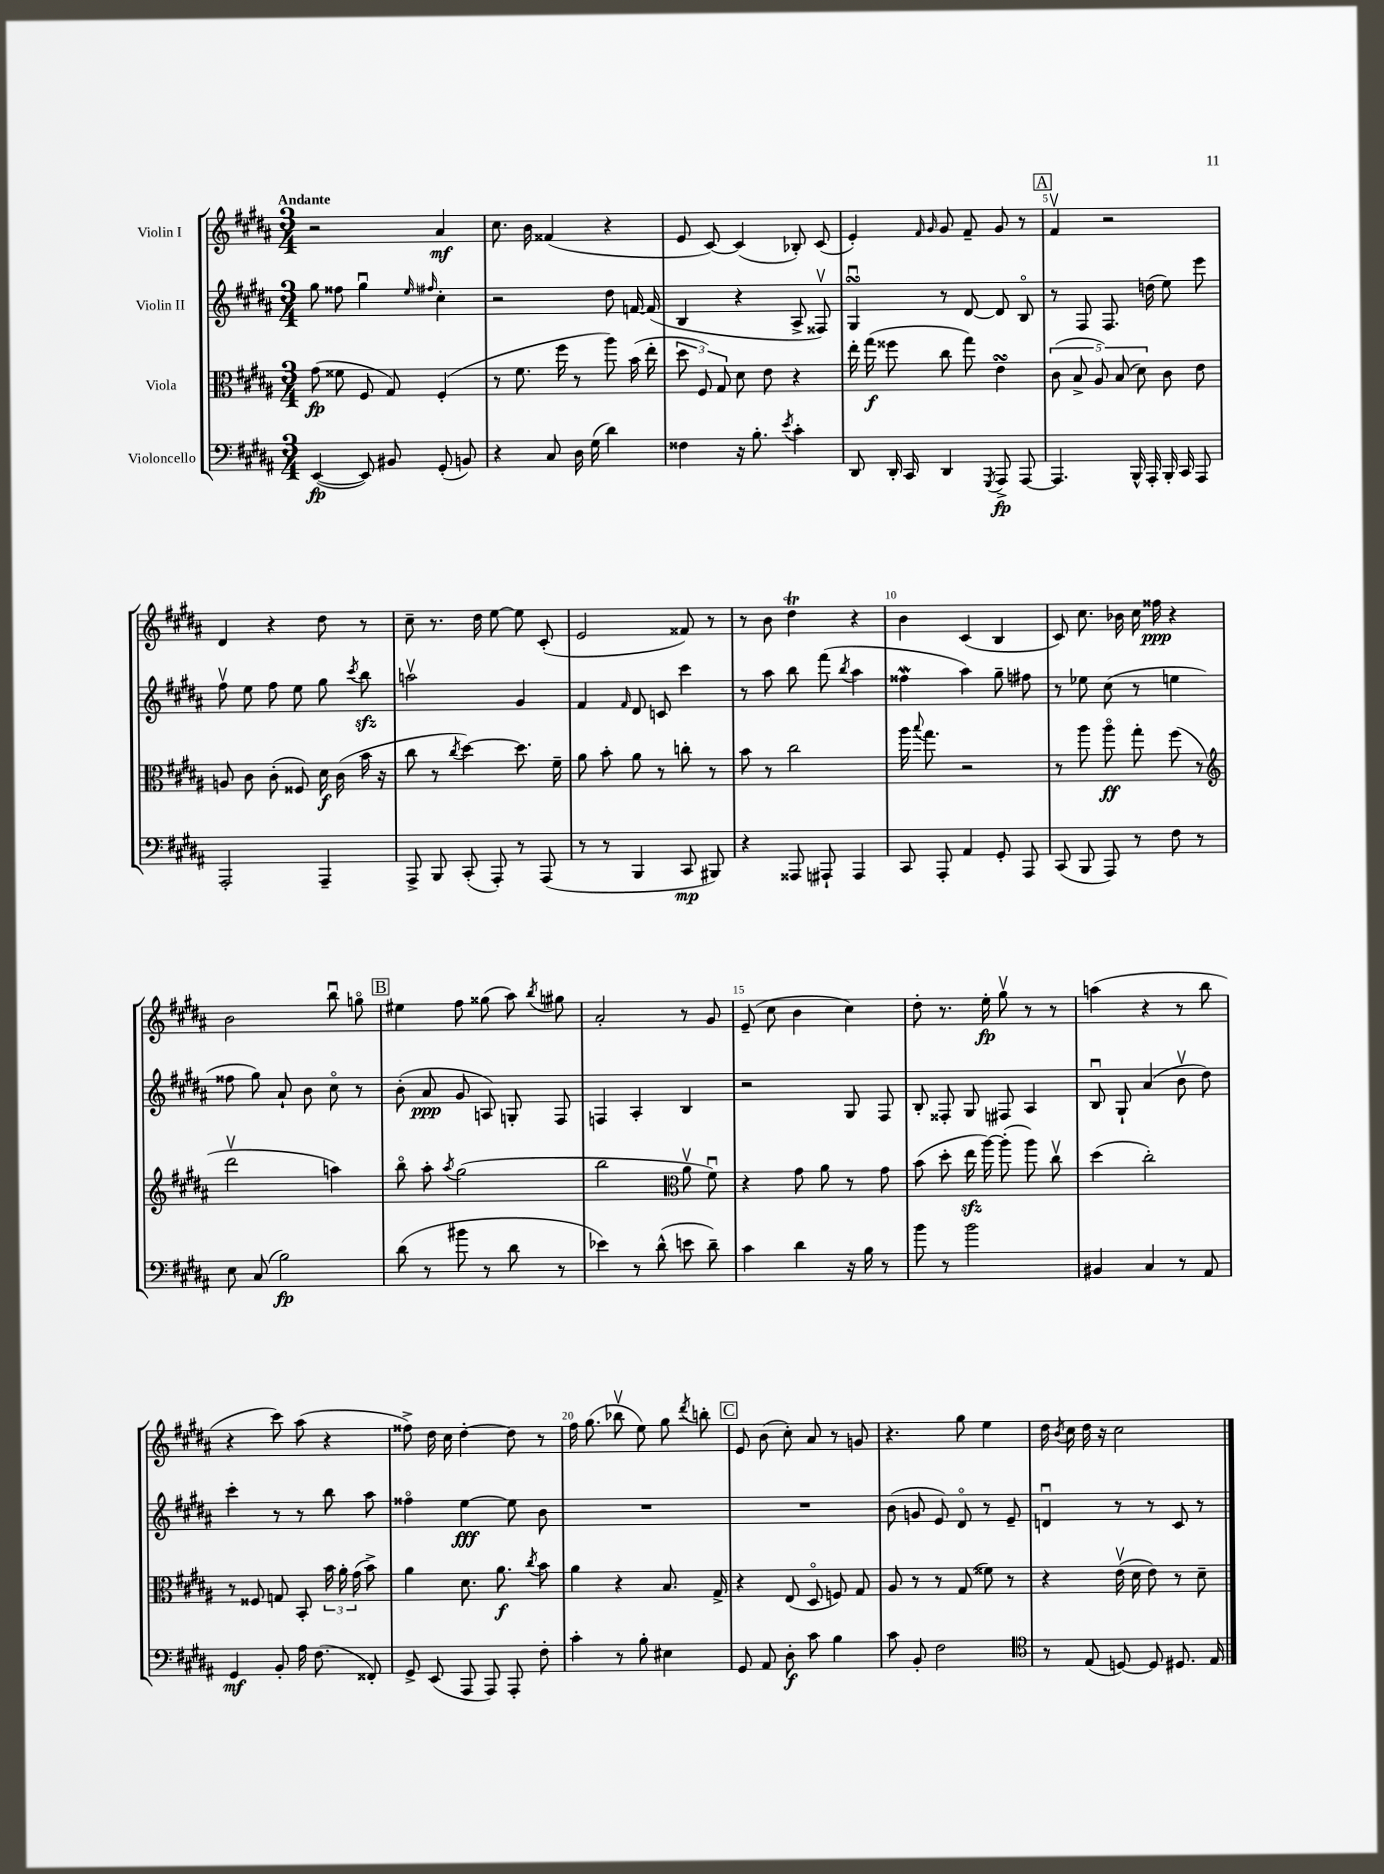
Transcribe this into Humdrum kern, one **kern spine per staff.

**kern	**dynam	**kern	**dynam	**kern	**dynam	**kern	**dynam
*part4	*part4	*part3	*part3	*part2	*part2	*part1	*part1
*staff4	*staff4	*staff3	*staff3	*staff2	*staff2	*staff1	*staff1
*I"Violoncello	*	*I"Viola	*	*I"Violin II	*	*I"Violin I	*
*clefF4	*	*clefC3	*	*clefG2	*	*clefG2	*
*k[f#c#g#d#a#]	*	*k[f#c#g#d#a#]	*	*k[f#c#g#d#a#]	*	*k[f#c#g#d#a#]	*
*M3/4	*	*M3/4	*	*M3/4	*	*M3/4	*
=1	=1	=1	=1	=1	=1	=1	=1
!	!	!	!	!	!	!LO:TX:a:B:t=Andante	!
([4EE/	fp	(8g#\	fp	8gg#\	.	2r	.
.	.	8f##X\	.	8ff##X\	.	.	.
8EE/])	.	8F#/	.	4gg#u\	.	.	.
8BB#X/	.	8G#/)	.	.	.	.	.
.	.	.	.	16qqee/	.	.	.
.	.	.	.	16qqff#X/	.	.	.
(8GG#'/	.	(4F#'/	.	4cc#'\	.	4a#/	mf
8BBn/)	.	.	.	.	.	.	.
=2	=2	=2	=2	=2	=2	=2	=2
4r	.	8r	.	2r	.	8.cc#\	.
.	.	8.f#\	.	.	.	.	.
.	.	.	.	.	.	16b\	.
8C#/	.	.	.	.	.	(4f##X/	.
.	.	16ff#\	.	.	.	.	.
16D#\	.	8r	.	.	.	.	.
(16G#\	.	.	.	.	.	.	.
4d#\)	.	8aa#\)	.	8dd#\	.	4r	.
.	.	(16b\	.	[16fn/	.	.	.
.	.	16ee'\	.	(16f/]	.	.	.
=3	=3	=3	=3	=3	=3	=3	=3
4F##X\	.	12dd#\	.	4B/	.	8e/	.
.	.	12F#/)	.	.	.	.	.
.	.	.	.	.	.	[8c#/)	.
.	.	12G#/	.	.	.	.	.
16r	.	8d#\	.	4r	.	(4c#/]	.
8.B'\	.	.	.	.	.	.	.
.	.	8e\	.	.	.	.	.
8qe/	.	.	.	.	.	.	.
4c#'\	.	4r	.	8A#^/	.	8B-X'/)	.
.	.	.	.	8F##Xv/)	.	(8c#/	.
=4	=4	=4	=4	=4	=4	=4	=4
8DD#/	.	16ee'\	.	4G#sSSSu/	.	4e'/)	.
.	.	(16gg#\	f	.	.	.	.
16DD#'/	.	8ff##X\	.	.	.	.	.
16CC#/	.	.	.	.	.	.	.
.	.	.	.	.	.	16qqf#/	.
.	.	.	.	.	.	16qqg#/	.
4DD#/	.	8cc#\	.	8r	.	8g#/	.
.	.	8gg#\)	.	[8d#/	.	8f#~/	.
8qGGG#/	.	.	.	.	.	.	.
8AAA#^/	fp	4esSSs\	.	8d#/]	.	8g#/	.
[8AAA#/	.	.	.	8B/	.	8r	.
!!LO:REH:place=s1:t=A
=5	=5	=5	=5	=5	=5	=5	=5
4.AAA#/]	.	(10c#\	.	8r	.	4f#v/	.
.	.	10B^/	.	.	.	.	.
.	.	.	.	8F#/	.	.	.
.	.	10A#/)	.	.	.	.	.
.	.	.	.	8.F#/	.	2r	.
.	.	(10B/	.	.	.	.	.
16BBB^^/	.	.	.	.	.	.	.
.	.	10d#\)	.	.	.	.	.
16AAA#'/	.	.	.	(16ddn\	.	.	.
16BBB'/	.	8c#\	.	8ee\)	.	.	.
16CC#/	.	.	.	.	.	.	.
8AAA#/	.	8e\	.	8eee\	.	.	.
!!LO:LB:g=z
=6	=6	=6	=6	=6	=6	=6	=6
2AAA#'/	.	8An/	.	8ff#v\	.	4d#/	.
.	.	8c#\	.	8ee\	.	.	.
.	.	(8c#'\	.	8ff#\	.	4r	.
.	.	8F##X/)	.	8ee\	.	.	.
4AAA#~/	.	16d#\	f	8gg#\	.	8dd#\	.
.	.	(16c#\	.	.	.	.	.
.	.	.	.	8qccc#/	.	.	.
.	.	16b\	.	8bbzz\	.	8r	.
.	.	16r	.	.	.	.	.
=7	=7	=7	=7	=7	=7	=7	=7
8AAA#^/	.	8cc#\	.	2aanv\	.	8cc#~\	.
8BBB/	.	8r	.	.	.	8.r	.
.	.	8qcc#/	.	.	.	.	.
(8CC#'/	.	[4dd#\)	.	.	.	.	.
.	.	.	.	.	.	16dd#\	.
8AAA#'/)	.	.	.	.	.	[8ee\	.
8r	.	8.dd#\]	.	4g#/	.	8ee\]	.
(8AAA#/	.	.	.	.	.	(8c#'/	.
.	.	16f#~\	.	.	.	.	.
=8	=8	=8	=8	=8	=8	=8	=8
8r	.	8a#\	.	4f#/	.	2e/	.
8r	.	8b'\	.	.	.	.	.
.	.	.	.	16qqf#/	.	.	.
4BBB/	.	8a#\	.	8d#/	.	.	.
.	.	8r	.	8cn/	.	.	.
8CC#/	mp	8ccn'\	.	4ccc#\	.	8f##X/)	.
8BBB#X/)	.	8r	.	.	.	8r	.
=9	=9	=9	=9	=9	=9	=9	=9
4r	.	8b\	.	8r	.	8r	.
.	.	8r	.	8aa#\	.	8b\	.
8AAA##X/	.	2cc#\	.	8bb\	.	4dd#t\	.
8AAA#X`/	.	.	.	(8fff#\	.	.	.
.	.	.	.	8qbb/	.	.	.
4AAA#/	.	.	.	4aa#\	.	4r	.
=10	=10	=10	=10	=10	=10	=10	=10
8CC#/	.	16aa#\	.	4ff##XW\	.	4b\	.
.	.	8qqbb/	.	.	.	.	.
.	.	8.gg#\	.	.	.	.	.
8AAA#'/	.	.	.	.	.	.	.
4AA#/	.	2r	.	4aa#\)	.	(4c#/	.
8GG#'/	.	.	.	8gg#~\	.	4B/	.
8AAA#/	.	.	.	8ff#X\	.	.	.
=11	=11	=11	=11	=11	=11	=11	=11
(8CC#/	.	8r	.	8r	.	8c#/)	.
8BBB/	.	8aa#\	.	8ee-X\	.	8.cc#\	.
8AAA#/)	.	8aa#\	ff	(8cc#\	.	.	.
.	.	.	.	.	.	16b-X\	.
8r	.	8gg#'\	.	8r	.	16cc#\	.
.	.	.	.	.	.	16ff##X\	ppp
8F#\	.	(8ff#\	.	4een\	.	4r	.
8r	.	8r	.	.	.	.	.
!!LO:LB:g=z
=12	=12	=12	=12	=12	=12	=12	=12
*	*	*clefG2	*	*	*	*	*
8E\	.	2ddd#v\	.	8ff##X\	.	2b\	.
(8C#/	.	.	.	8gg#\)	.	.	.
2B\)	fp	.	.	8a#`/	.	.	.
.	.	.	.	8b\	.	.	.
.	.	4aan\)	.	8cc#\	.	8bbu\	.
.	.	.	.	8r	.	8ggn\	.
!!LO:REH:place=s1:t=B
=13	=13	=13	=13	=13	=13	=13	=13
(8d#\	.	8bb\	.	(8b'\	.	4ee#X\	.
8r	.	8aa#'\	.	8a#/	ppp	.	.
.	.	8qaa#/	.	.	.	.	.
8b#X\	.	(2gg#\	.	8g#/	.	8ff#\	.
8r	.	.	.	8An/)	.	(8gg##X\	.
8d#\	.	.	.	8Gn'/	.	8aa#\)	.
.	.	.	.	.	.	8qbb/	.
8r	.	.	.	8F#/	.	8gg#X\	.
=14	=14	=14	=14	=14	=14	=14	=14
4e-X\)	.	2bb\	.	4Fn/	.	2a#'/	.
8r	.	.	.	4A#'/	.	.	.
(8d#^^\	.	.	.	.	.	.	.
*	*	*clefC3	*	*	*	*	*
8en\	.	8a#v\	.	4B/	.	8r	.
8d#~\)	.	8f#u\)	.	.	.	8g#/	.
=15	=15	=15	=15	=15	=15	=15	=15
4c#\	.	4r	.	2r	.	(8e~/	.
.	.	.	.	.	.	8cc#\	.
4d#\	.	8g#\	.	.	.	4b\	.
.	.	8a#\	.	.	.	.	.
16r	.	8r	.	8G#/	.	4cc#\)	.
16B\	.	.	.	.	.	.	.
8r	.	8g#\	.	8F#/	.	.	.
=16	=16	=16	=16	=16	=16	=16	=16
8b\	.	(8b\	.	8B'/	.	8dd#'\	.
8r	.	8dd#'\	.	8F##X'/	.	8.r	.
2b\	.	16eezz\	.	8G#/	.	.	.
.	.	[16aa#\)	.	.	.	16ee'\	fp
.	.	(8aa#'\]	.	8F#X/	.	8gg#v\	.
.	.	8aa#\)	.	4A#/	.	8r	.
.	.	8cc#v\	.	.	.	8r	.
=17	=17	=17	=17	=17	=17	=17	=17
4BB#X/	.	(4dd#\	.	8Bu/	.	(4aan\	.
.	.	.	.	8G#`/	.	.	.
4C#/	.	2cc#'\)	.	(4a#/	.	4r	.
8r	.	.	.	8bv\	.	8r	.
8AA#/	.	.	.	8dd#\)	.	8bb\	.
!!LO:LB:g=z
=18	=18	=18	=18	=18	=18	=18	=18
4GG#/	mf	8r	.	4ccc#'\	.	4r	.
.	.	8F##X/	.	.	.	.	.
8BB'/	.	8Gn/	.	8r	.	8ccc#\)	.
16A#\	.	8BB'/	.	8r	.	(8aa#\	.
(8.F#\	.	.	.	.	.	.	.
.	.	24b\	.	8bb\	.	4r	.
.	.	24a#'\	.	.	.	.	.
.	.	(24g#\	.	.	.	.	.
8FF##X'/)	.	8b^\)	.	8aa#\	.	.	.
=19	=19	=19	=19	=19	=19	=19	=19
8GG#^/	.	4a#\	.	4ff##X\	.	8ff##X^\)	.
(8EE/	.	.	.	.	.	16dd#\	.
.	.	.	.	.	.	16cc#\	.
8AAA#/	.	8.d#\	.	[4ee\	fff	[4dd#'\	.
8AAA#/)	.	.	.	.	.	.	.
.	.	8.a#\	f	.	.	.	.
8AAA#'/	.	.	.	8ee\]	.	8dd#\]	.
.	.	8qcc#/	.	.	.	.	.
8F#'\	.	8b\	.	8b\	.	8r	.
=20	=20	=20	=20	=20	=20	=20	=20
4c#'\	.	4a#\	.	2.r	.	16ff#\	.
.	.	.	.	.	.	(8.gg#\	.
8r	.	4r	.	.	.	8bb-Xv\	.
8B'\	.	.	.	.	.	8ee\)	.
4E#X\	.	8.B/	.	.	.	8gg#\	.
.	.	.	.	.	.	8qddd#/	.
.	.	.	.	.	.	8bbn'\	.
.	.	16G#^/	.	.	.	.	.
!!LO:REH:place=s1:t=C
=21	=21	=21	=21	=21	=21	=21	=21
8GG#/	.	4r	.	2.r	.	8e/	.
8AA#/	.	.	.	.	.	(8b\	.
8D#'\	f	(8E/	.	.	.	8cc#'\)	.
8c#\	.	8D#/	.	.	.	8a#/	.
4B\	.	8Fn/)	.	.	.	8r	.
.	.	8G#/	.	.	.	8gn/	.
=22	=22	=22	=22	=22	=22	=22	=22
8c#\	.	8A#/	.	(8b\	.	4.r	.
8BB'/	.	8r	.	8gn/	.	.	.
2F#\	.	8r	.	8e/)	.	.	.
.	.	(8G#/	.	8d#/	.	8gg#\	.
.	.	8f##X\)	.	8r	.	4ee\	.
.	.	8r	.	8e~/	.	.	.
=23	=23	=23	=23	=23	=23	=23	=23
*clefC4	*	*	*	*	*	*	*
8r	.	4r	.	4dnu/	.	16dd#\	.
.	.	.	.	.	.	8qb/	.
.	.	.	.	.	.	16cc#\	.
(8E/	.	.	.	.	.	16dd#\	.
.	.	.	.	.	.	16r	.
[8Dn/)	.	(16ev\	.	8r	.	2cc#\	.
.	.	16d#\	.	.	.	.	.
8D/]	.	8e\)	.	8r	.	.	.
8.D#X/	.	8r	.	8c#/	.	.	.
.	.	8d#~\	.	8r	.	.	.
16E/	.	.	.	.	.	.	.
==	==	==	==	==	==	==	==
*-	*-	*-	*-	*-	*-	*-	*-
